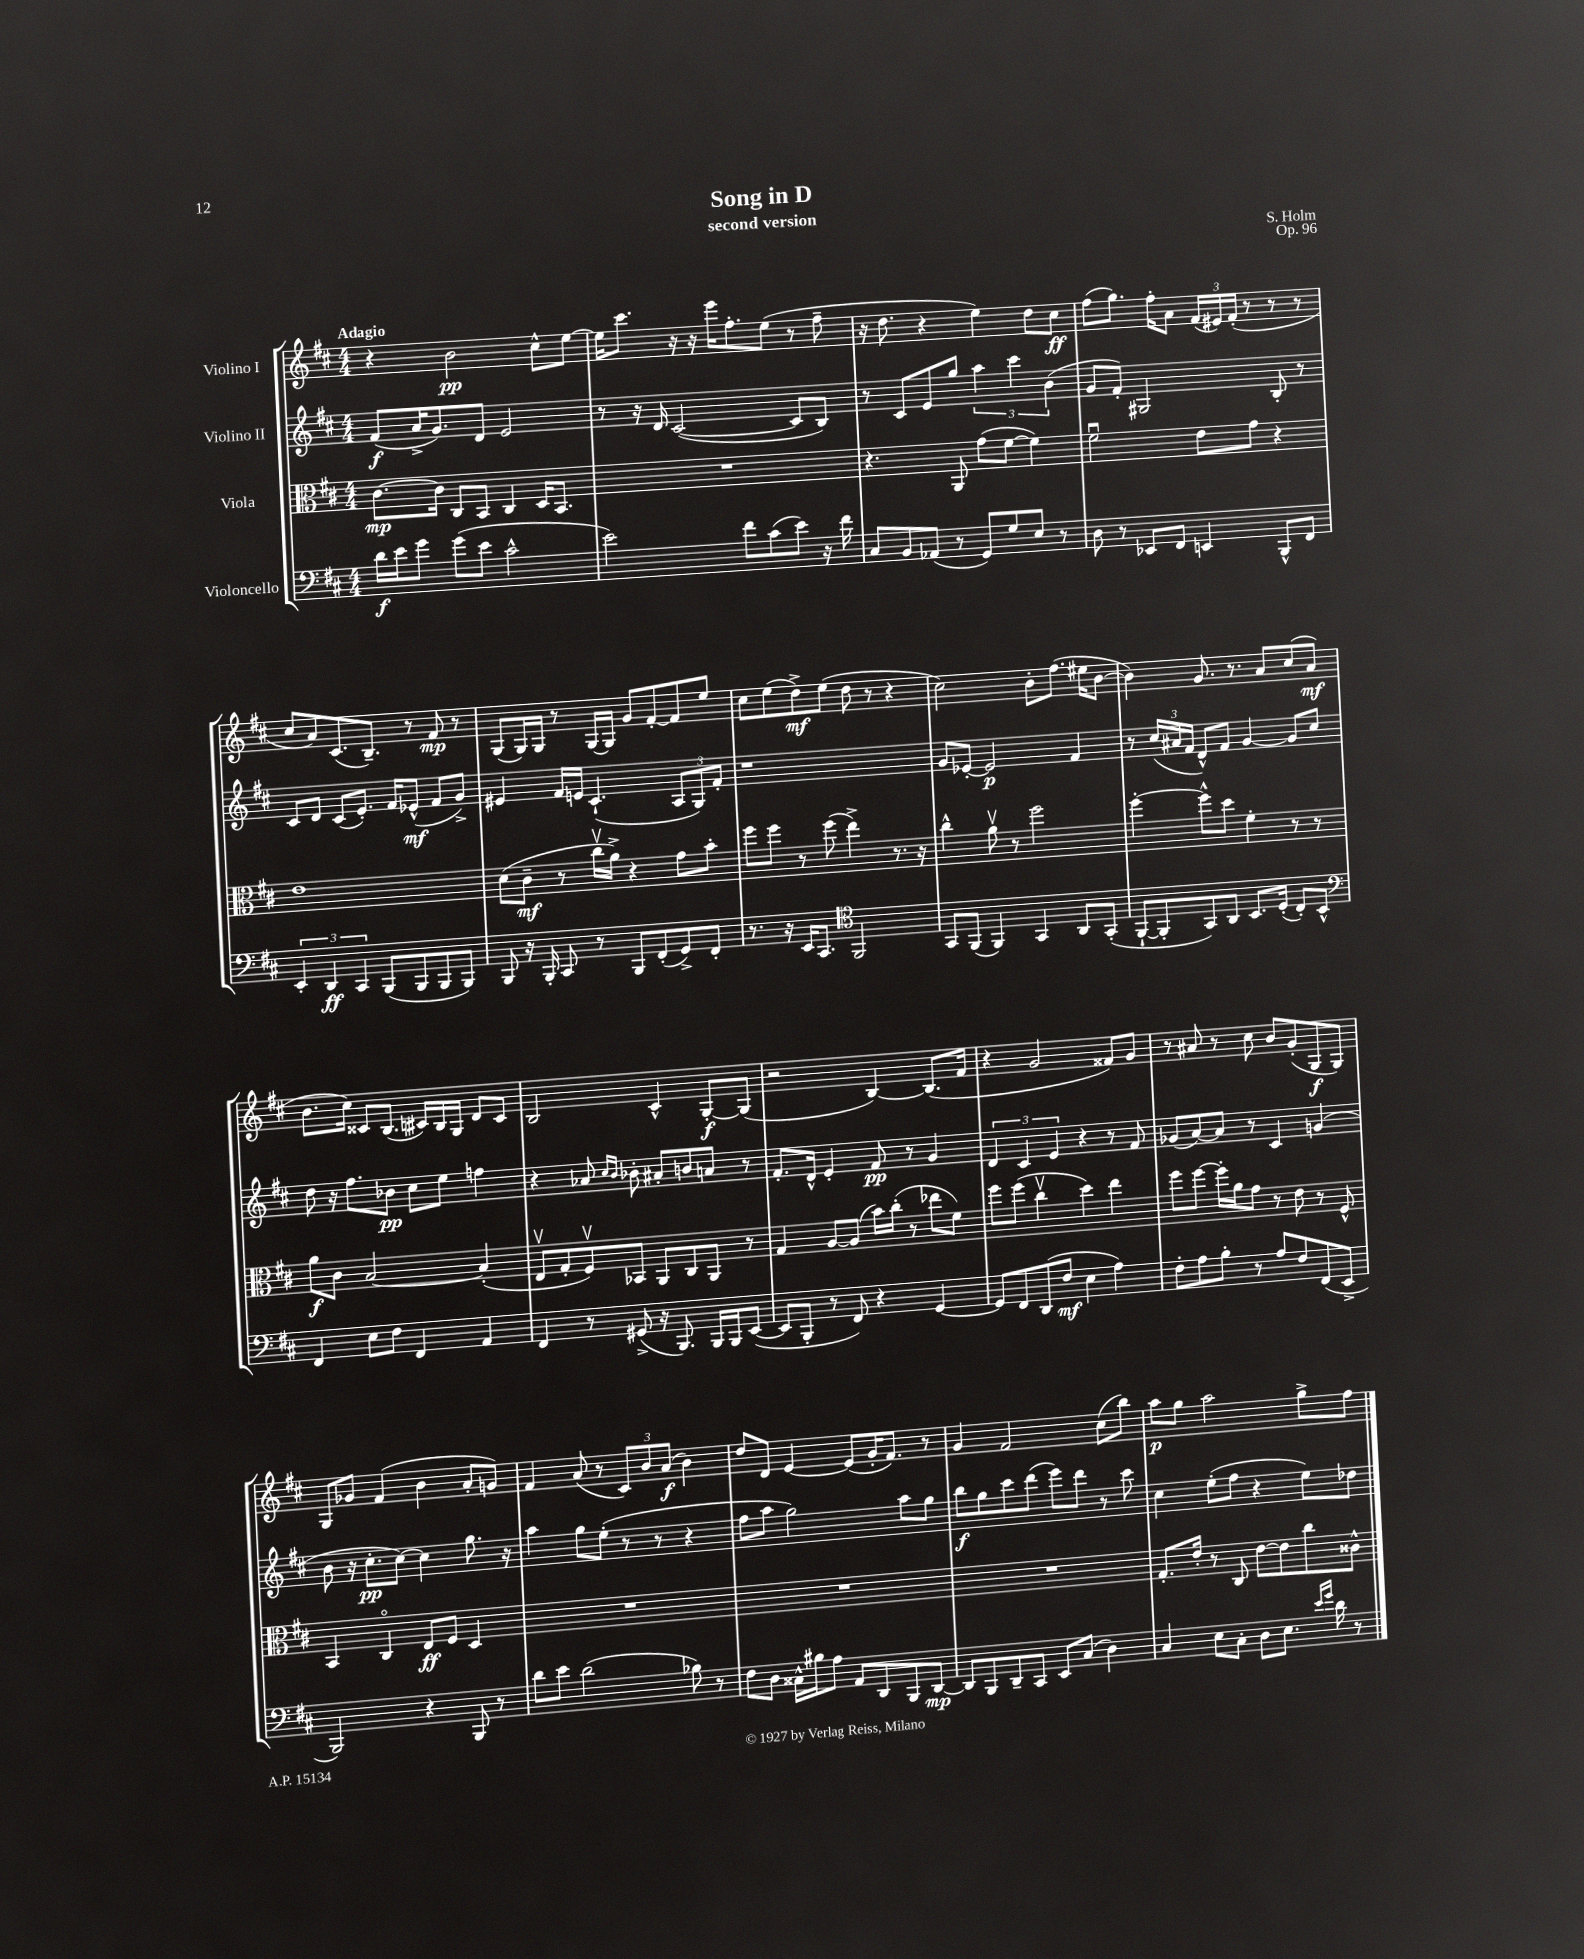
\header { title = "Song in D" composer = "S. Holm" subtitle = "second version" opus = "Op. 96" }
<<
\new StaffGroup <<
\new Staff = "s0" \with { instrumentName = "Violino I" } {
    \clef treble \key d \major \numericTimeSignature \time 4/4 \tempo "Adagio"
    r4 b'2\pp cis''8-^ e''8~ |
    e''16 cis'''8. r16 r16 e'''16 fis''8.-. e''8( r8 fis''8-- |
    r16 d''8. r4 e''4) d''8 cis''8\ff |
    fis''8( g''8.) fis''16-. a'8 \tuplet 3/2 { fis'16( eis'16) fis'16-.( } r8 r8 r8 |
    cis''8 a'8) cis'8.( b8.--) r8 fis'8\mp r8 |
    g8( g16) g16 r8 g16~ g16 g'8 fis'8~-. fis'8 e''8 |
    cis''8 e''8( d''8->\mf) e''8( d''8 r8 r4 |
    cis''2) b'8-. fis''8.( eis''16 b'8~ |
    b'4) g'8. r8. a'8 cis''8( a'8\mf |
    b'8. cis''16) cisis'8 b8.( cis'16) b16 g16 d'8 cis'8 |
    b2 cis'4-^ g8~-.\f g8( |
    r2 b4~) b8.( fis'16 |
    r4 g'2 fisis'8) g'8 |
    r8 ais'8 r8 cis''8 b'8 g'8-.( g8\f g8) |
    g8 ges'8 fis'4( b'4 a'8-. g'8) |
    fis'4 a'8( r8 \tuplet 3/2 { cis'8) b'8 a'8\f( } b'4) |
    d''8 d'8 e'4~ e'8( g'16-. fis'8.) r8 |
    g'4 fis'2 cis''8( b''8) |
    a''8\p g''8 a''2 g''8-> fis''8 \bar "|." |
}
\new Staff = "s1" \with { instrumentName = "Violino II" } {
    \clef treble \key d \major \numericTimeSignature \time 4/4
    fis'8\f( a'16-> g'8.) d'8 e'2 |
    r8 r16 d'16 cis'2~( cis'8 b8) |
    r8 cis'8 e'8 g''8 \tuplet 3/2 { a''4 cis'''4 b'4( } |
    g'8 fis'8-.) gis2 b8-. r8 |
    cis'8 d'8 cis'8( e'8.-.) fis'16 ees'8-^\mf( fis'8 g'8->) |
    eis'4 fis'16 e'16 cis'4.-!( \tuplet 3/2 { a8 g8) fis'8-. } |
    r1 |
    g'8 ees'8~-. ees'2\p fis'4 |
    r8 \tuplet 3/2 { cis''16( ais'16 fis'16 } d'8-^) fis'8 g'4~ g'8 cis''8 |
    d''8 r16 fis''8. bes'8\pp cis''8 e''8 f''4 |
    r4 aes'8 \grace { cis''16 b'16 } bes'8-. ais'8-. b'8 a'8 r8 |
    fis'8.-. d'16-^ e'4-. fis'8\pp r8 g'4 |
    \tuplet 3/2 { d'4 cis'4 e'4 } r4 r8 fis'8 |
    ges'8( a'8~) a'8 r8 cis'4 g'4( |
    b'8 r16 cis''8.-.\pp cis''8~) cis''4 g''8. r16 |
    a''4 g''8 e''8-.( r8 r8 r4 |
    fis''8 a''8 g''2) a''8 g''8 |
    b''8\f g''8 cis'''8 d'''8( e'''8) d'''8 r8 cis'''8 |
    cis''4 e''8-.( fis''8 r4 e''8) des''8 \bar "|." |
}
\new Staff = "s2" \with { instrumentName = "Viola" } {
    \clef alto \key d \major \numericTimeSignature \time 4/4
    cis'8.~\mp cis'16 cis8 b,8 cis4 d16 b,8. |
    R1 |
    r4. a,8 g'8( fis'8~ fis'4) |
    fis'2\downbow e'8 g'8 r4 |
    e'1 |
    d'8( cis'8--\mf r8 cis''16\upbow a'16->) r4 g'8 b'8-. |
    fis''8 fis''8 r8 fis''8( e''4->) r8. r16 |
    cis''4-^ a'8\upbow r8 fis''2 |
    fis''4~-. fis''8-^ d''8 fis'4-. r8 r8 |
    a'8\f cis'8 b2~ b4-.( |
    e8\upbow g8-. fis8\upbow) bes,8 a,8 cis8 a,8 r8 |
    g4 a8~ a8( b'16) cis''16-.( r8 ees''8 fis'8) |
    fis''8 fis''8( cis''4\upbow d''4) e''4 |
    fis''8 fis''8~ fis''16-. a'16 g'8 r8 e'8 r8 fis8-^ |
    b,4 cis4\flageolet e8\ff fis8 d4 |
    R1 |
    R1 |
    R1 |
    g8.-. e'16-. r8 cis8 e'8~ e'8 cis''8 cisis'8-^ \bar "|." |
}
\new Staff = "s3" \with { instrumentName = "Violoncello" } {
    \clef bass \key d \major \numericTimeSignature \time 4/4
    d'16\f e'16 g'8 g'8( e'8 cis'2-^ |
    e'2) fis'8 cis'8( e'8) r16 fis'16 |
    cis8 b,8 aes,8( r8 g,8) g8 e8 r8 |
    d8 r8 ees,8 fis,8 e,4 b,,8-^ fis,8 |
    \tuplet 3/2 { e,4-. d,4\ff cis,4 } b,,8( b,,8 b,,8 b,,8) |
    b,,8 r16 b,,16-. cis,8 r8 b,,8 fis,8-.( g,8->) fis,8-. |
    r8. r16 e,16 cis,8. \clef tenor fis,2 |
    g,8 fis,8( fis,4) g,4 a,8 g,8-.( |
    fis,8~-! fis,8-. g,8) a,8 b,8. d16-.( cis8-.) b,8-^ |
    \clef bass fis,4 e8 fis8 fis,4 a,4 |
    fis,4 r8 gis,8->( r16 b,,8.) b,,16 b,,16 e,8~( |
    e,8 b,,8-. r8 fis,8) r4 g,4~ |
    g,8 fis,8 d,8( fis8\mf e4 a4) |
    fis8-. a8 b8-. r8 a8 fis8 fis,8( e,8-> |
    b,,2) r4 b,,8 r8 |
    d'8 e'8 d'2( bes8) r8 |
    fis8 d8 cisis16-^ bis16 a8 a,8 d,8 b,,8 d,8~\mp |
    d,8 b,,8 d,8-- cis,8 e,8 cis8( d4) |
    cis4 e8 cis8-. d8 e8. \grace { e'16 g'16 } d'16 r8 \bar "|." |
}
>>
>>
\layout { \context { \Score \remove "Bar_number_engraver" } }
